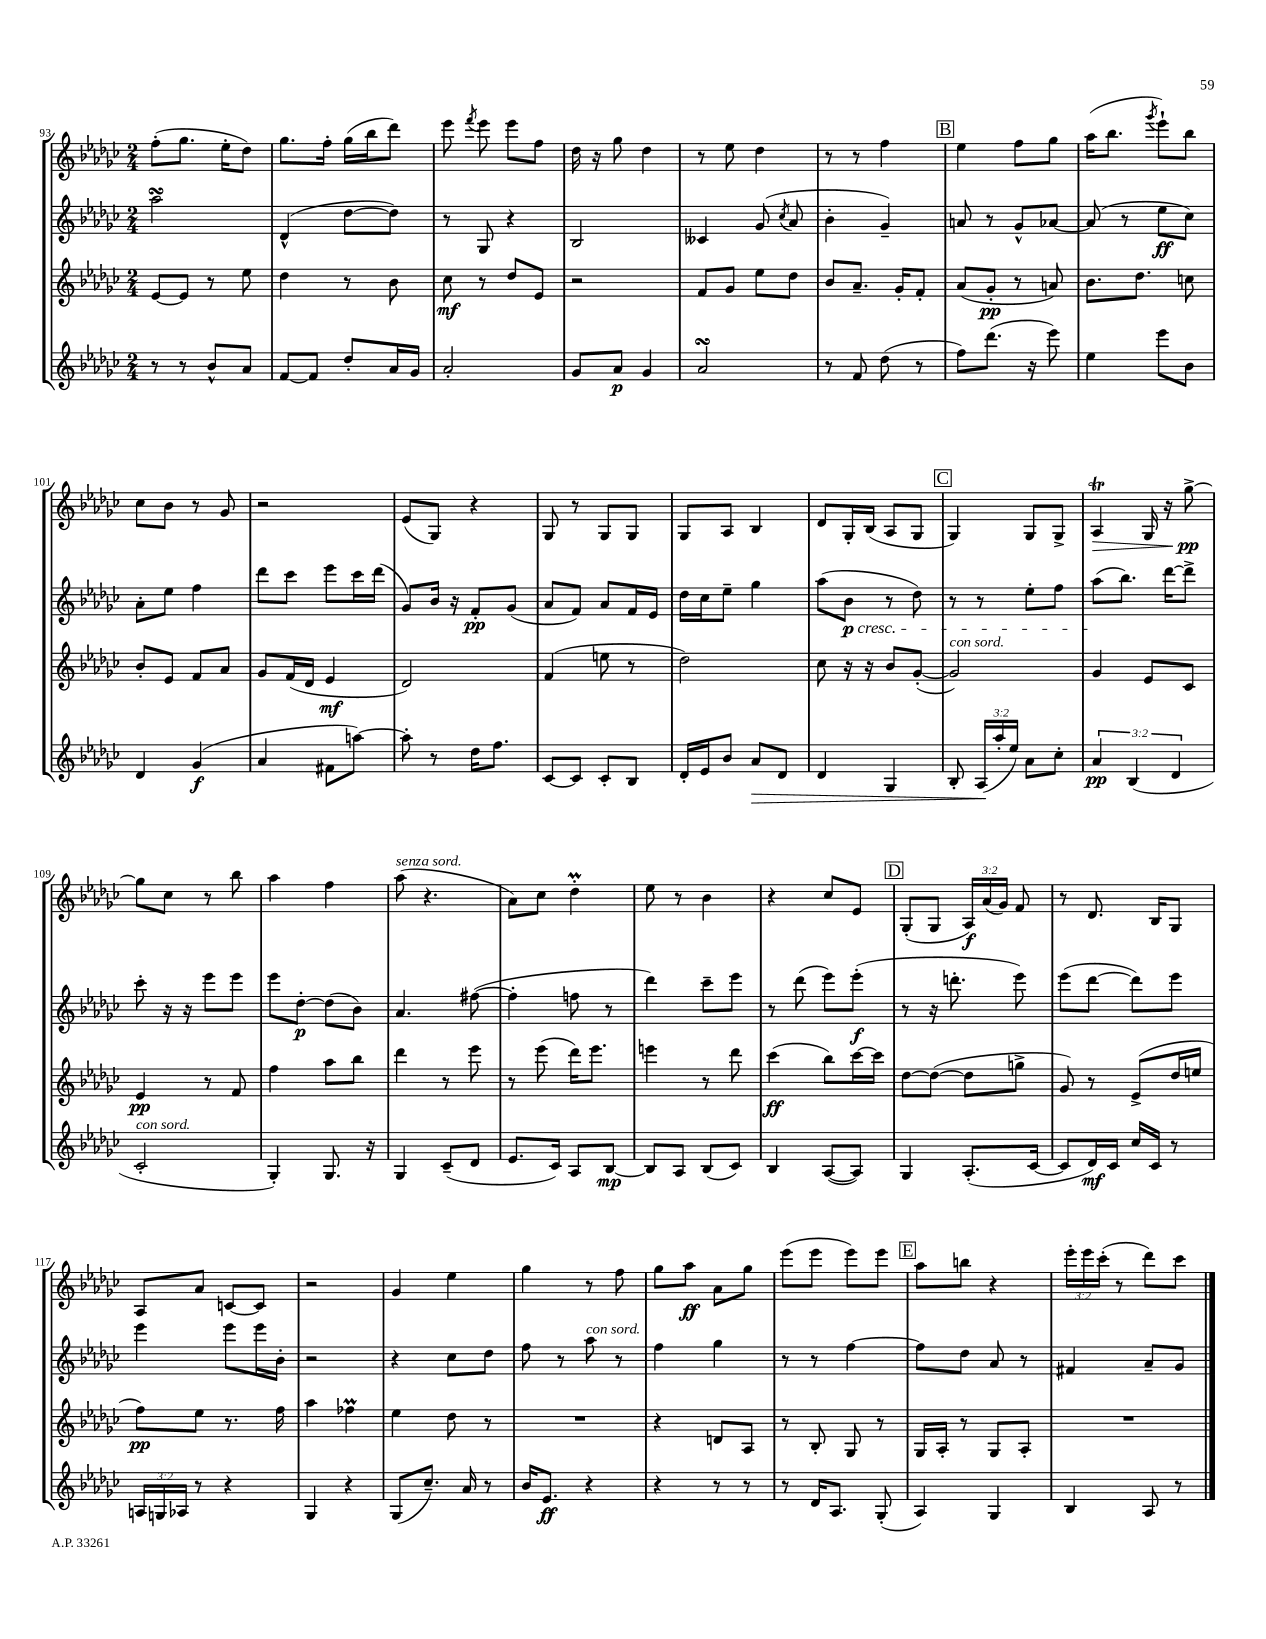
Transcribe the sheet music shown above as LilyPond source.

<<
\new StaffGroup <<
\new Staff = "s0" {
    \clef treble \key ges \major \numericTimeSignature \time 2/4 \override Staff.TupletNumber.text = #tuplet-number::calc-fraction-text
    \autoBeamOff f''8[-.( ges''8.] ees''16[-. des''8]) |
    ges''8.[ f''16]-. ges''16[( bes''16 des'''8]) |
    ees'''8 \acciaccatura { f'''8 } ees'''8 ees'''8[ f''8] |
    des''16 r16 ges''8 des''4 |
    r8 ees''8 des''4 |
    r8 r8 f''4 |
    \mark \markup { \box "B" } ees''4 f''8[ ges''8] |
    aes''16[( bes''8.] \acciaccatura { ges'''8 } ees'''8[-!) bes''8] |
    ces''8[ bes'8] r8 ges'8 |
    r2 |
    ees'8[( ges8]) r4 |
    ges8 r8 ges8[ ges8] |
    ges8[ aes8] bes4 |
    des'8[ ges16-. bes16]( aes8[ ges8] |
    \mark \markup { \box "C" } ges4) ges8[ ges8]-> |
    aes4\trill\> ges16 r16 ges''8~->\pp\! |
    ges''8[ ces''8] r8 bes''8 |
    aes''4 f''4 |
    aes''8^\markup { \italic "senza sord." }( r4. |
    aes'8[) ces''8] des''4-.\prall |
    ees''8 r8 bes'4 |
    r4 ces''8[ ees'8] |
    \mark \markup { \box "D" } ges8[-.( ges8] \tuplet 3/2 { aes16[\f) aes'16( ges'16]) } f'8 |
    r8 des'8. bes16[ ges8] |
    aes8[ aes'8] c'8[~ c'8] |
    r2 |
    ges'4 ees''4 |
    ges''4 r8 f''8 |
    ges''8[ aes''8]\ff aes'8[ ges''8] |
    ees'''8[( ees'''8] ees'''8[) ees'''8] |
    \mark \markup { \box "E" } aes''8[ b''8] r4 |
    \tuplet 3/2 { ees'''16[-. ees'''16 ces'''16]-.( } r8 des'''8[) ces'''8] \bar "|." |
}
\new Staff = "s1" {
    \clef treble \key ges \major \numericTimeSignature \time 2/4
    \autoBeamOff aes''2\turn |
    des'4-^( des''8[~ des''8]) |
    r8 ges8 r4 |
    bes2 |
    ceses'4 ges'8( \acciaccatura { ces''8 } aes'8 |
    bes'4-. ges'4--) |
    \mark \markup { \box "B" } a'8 r8 ges'8[-^ aes'8]~ |
    aes'8( r8 ees''8[\ff ces''8]) |
    aes'8[-. ees''8] f''4 |
    des'''8[ ces'''8] ees'''8[ ces'''16 des'''16]( |
    ges'8[) bes'16] r16 f'8[-.\pp ges'8]( |
    aes'8[ f'8]) aes'8[ f'16 ees'16] |
    des''16[ ces''16 ees''8]-- ges''4 |
    aes''8[( bes'8]\p\cresc r8 des''8) |
    \mark \markup { \box "C" } r8 r8 ees''8[-. f''8] |
    aes''8[\!( bes''8.]) des'''16[~ des'''8]-> |
    ces'''8-. r16 r16 ees'''8[ ees'''8] |
    ees'''8[ des''8]~-.\p des''8[( bes'8]) |
    aes'4. fis''8~( |
    fis''4-. f''8 r8 |
    des'''4) ces'''8[-- ees'''8] |
    r8 des'''8( ees'''8[) ees'''8]-.\f( |
    \mark \markup { \box "D" } r8 r16 d'''8.-. ees'''8) |
    ees'''8[( des'''8]~ des'''8[) ees'''8] |
    ees'''4 ees'''8[ ees'''16 bes'16]-. |
    r2 |
    r4 ces''8[ des''8] |
    f''8 r8 aes''8^\markup { \italic "con sord." } r8 |
    f''4 ges''4 |
    r8 r8 f''4~ |
    \mark \markup { \box "E" } f''8[ des''8] aes'8 r8 |
    fis'4 aes'8[-- ges'8] \bar "|." |
}
\new Staff = "s2" {
    \clef treble \key ges \major \numericTimeSignature \time 2/4
    \autoBeamOff ees'8[~ ees'8] r8 ees''8 |
    des''4 r8 bes'8 |
    ces''8\mf r8 des''8[ ees'8] |
    r2 |
    f'8[ ges'8] ees''8[ des''8] |
    bes'8[ aes'8.]-- ges'16[-. f'8]-. |
    \mark \markup { \box "B" } aes'8[( ges'8]-.\pp r8 a'8) |
    bes'8.[ des''8.] c''8 |
    bes'8[-. ees'8] f'8[ aes'8] |
    ges'8[ f'16( des'16] ees'4\mf |
    des'2) |
    f'4( e''8 r8 |
    des''2) |
    ces''8 r16 r16 bes'8[ ges'8]~-.( |
    \mark \markup { \box "C" } ges'2^\markup { \italic "con sord." }) |
    ges'4 ees'8[ ces'8] |
    ees'4\pp r8 f'8 |
    f''4 aes''8[ bes''8] |
    des'''4 r8 ees'''8 |
    r8 ees'''8( des'''16[) ees'''8.] |
    e'''4 r8 des'''8 |
    ces'''4\ff( bes''8[) ces'''16~ ces'''16] |
    \mark \markup { \box "D" } des''8[~ des''8]~( des''8[ g''8]-> |
    ges'8) r8 ees'8[->( des''16 e''16] |
    f''8[\pp) ees''8] r8. f''16 |
    aes''4 fes''4\prall |
    ees''4 des''8 r8 |
    R2 |
    r4 d'8[ aes8] |
    r8 bes8-. ges8 r8 |
    \mark \markup { \box "E" } ges16[ aes16]-. r8 ges8[ aes8]-. |
    R2 \bar "|." |
}
\new Staff = "s3" {
    \clef treble \key ges \major \numericTimeSignature \time 2/4 \override Staff.TupletNumber.text = #tuplet-number::calc-fraction-text
    \autoBeamOff r8 r8 bes'8[-^ aes'8] |
    f'8[~ f'8] des''8[-. aes'16 ges'16] |
    aes'2-. |
    ges'8[ aes'8]\p ges'4 |
    aes'2\turn |
    r8 f'8 des''8( r8 |
    \mark \markup { \box "B" } f''8[) des'''8.]( r16 ees'''8) |
    ees''4 ees'''8[ bes'8] |
    des'4 ges'4\f( |
    aes'4 fis'8[ a''8]~) |
    a''8-. r8 des''16[ f''8.] |
    ces'8[~ ces'8] ces'8[-. bes8] |
    des'16[-. ees'16 bes'8] aes'8[\> des'8] |
    des'4 ges4 |
    \mark \markup { \box "C" } bes8-. \tuplet 3/2 { aes16[\!( aes''16-. ees''16]) } aes'8[ ces''8]-. |
    \tuplet 3/2 { aes'4\pp bes4( des'4 } |
    ces'2-.^\markup { \italic "con sord." } |
    ges4-.) ges8. r16 |
    ges4 ces'8[--( des'8] |
    ees'8.[ ces'16]) aes8[ bes8]~\mp |
    bes8[ aes8] bes8[( ces'8]) |
    bes4 aes8[~( aes8]) |
    \mark \markup { \box "D" } ges4 aes8.[-.( ces'16]~ |
    ces'8[ des'16\mf) ces'16] ces''16[ ces'16] r8 |
    \tuplet 3/2 { a16[ g16 aes16] } r8 r4 |
    ges4 r4 |
    ges8[( ces''8.]--) aes'16 r8 |
    bes'16[ ees'8.]\ff r4 |
    r4 r8 r8 |
    r8 des'16[ aes8.] ges8-.( |
    \mark \markup { \box "E" } aes4) ges4 |
    bes4 aes8 r8 \bar "|." |
}
>>
>>
\layout { \context { \Score currentBarNumber = #93 } }
